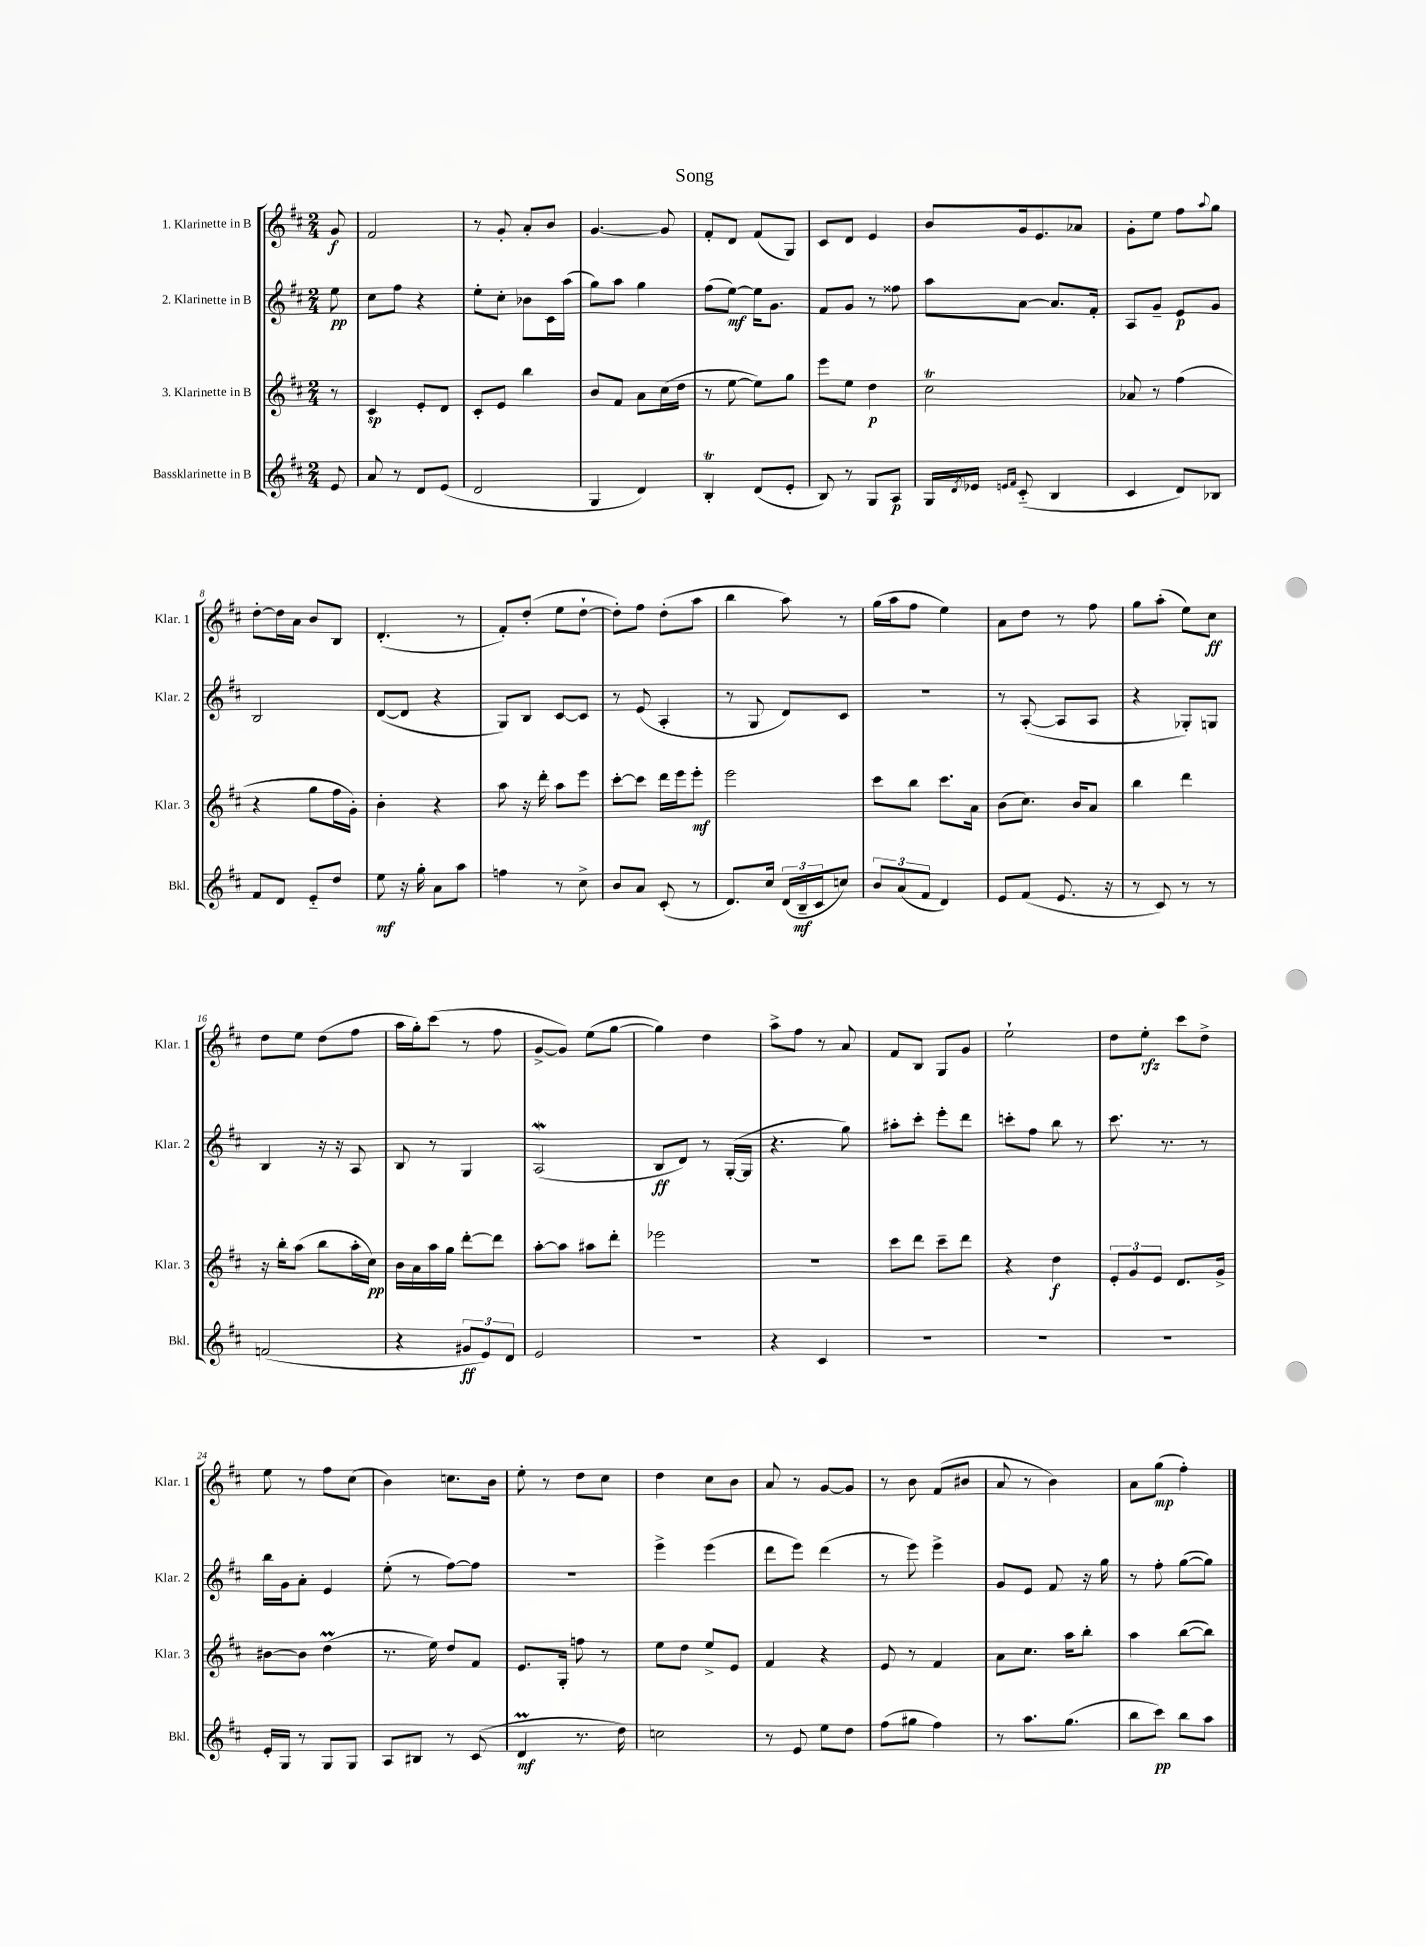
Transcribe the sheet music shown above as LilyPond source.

\header { title = "Song" }
<<
\new StaffGroup <<
\new Staff = "s0" \with { instrumentName = "1. Klarinette in B" shortInstrumentName = "Klar. 1" } {
    \clef treble \key d \major \numericTimeSignature \time 2/4 \partial 8
    g'8\f |
    fis'2 |
    r8 g'8-. a'8-. b'8 |
    g'4.~ g'8 |
    fis'8-. d'8 fis'8( g8) |
    cis'8 d'8 e'4 |
    b'8 g'16 e'8. aes'8 |
    g'8-. e''8 fis''8 \appoggiatura { a''8 } g''8 |
    d''8~-. d''16 a'16 b'8 b8 |
    d'4.-.( r8 |
    fis'8-.) d''8-.( e''8 d''8~-! |
    d''8-.) fis''8 d''8-.( a''8 |
    b''4 a''8) r8 |
    g''16( a''16 fis''8 e''4) |
    a'8 d''8 r8 fis''8 |
    g''8 a''8-.( e''8) cis''8\ff |
    d''8 e''8 d''8( fis''8 |
    a''16 g''16-.) cis'''8( r8 fis''8 |
    g'8~-> g'8) e''8( g''8~ |
    g''4) d''4 |
    a''8-> fis''8 r8 a'8 |
    fis'8 b8 g8 g'8 |
    e''2-! |
    d''8 e''8-.\rfz cis'''8 d''8-> |
    e''8 r8 fis''8 cis''8( |
    b'4) c''8. b'16 |
    e''8-. r8 d''8 cis''8 |
    d''4 cis''8 b'8 |
    a'8 r8 g'8~ g'8 |
    r8 b'8 fis'8( bis'8 |
    a'8 r8 b'4) |
    a'8 g''8\mp( fis''4-.) \bar "|." |
}
\new Staff = "s1" \with { instrumentName = "2. Klarinette in B" shortInstrumentName = "Klar. 2" } {
    \clef treble \key d \major \numericTimeSignature \time 2/4 \partial 8
    e''8\pp |
    cis''8 fis''8 r4 |
    e''8-. cis''8-. bes'8 cis'16 a''16( |
    g''8) a''8 g''4 |
    fis''8( e''8~\mf) e''16 g'8. |
    fis'8 g'8 r8 fisis''8 |
    a''8 a'8~ a'8. fis'16-. |
    a8 g'8-- e'8\p g'8 |
    b2 |
    d'8~( d'8 r4 |
    g8) b8 cis'8~ cis'8 |
    r8 e'8( a4-. |
    r8 g8 d'8) cis'8 |
    R2 |
    r8 a8~-.( a8 a8 |
    r4 ges8-.) g8 |
    b4 r16 r16 a8 |
    b8 r8 g4 |
    a2\mordent( |
    b8\ff d'8) r8 g16~-.( g16 |
    r4. g''8) |
    ais''8-. cis'''8-. e'''8-. d'''8 |
    c'''8-. fis''8 b''8 r8 |
    cis'''8. r8. r8 |
    b''16 g'16 a'8-. e'4 |
    e''8-.( r8 fis''8~) fis''8 |
    r2 |
    e'''4-> e'''4( |
    d'''8 e'''8) d'''4( |
    r8 e'''8) e'''4-> |
    g'8 e'8 fis'8 r16 g''16 |
    r8 fis''8-. g''8~( g''8) \bar "|." |
}
\new Staff = "s2" \with { instrumentName = "3. Klarinette in B" shortInstrumentName = "Klar. 3" } {
    \clef treble \key d \major \numericTimeSignature \time 2/4 \partial 8
    r8 |
    cis'4\sp e'8-. d'8 |
    cis'8-. e'8 b''4 |
    b'8 fis'8 a'8 cis''16( d''16 |
    r8 e''8~ e''8) g''8 |
    e'''8 e''8 d''4\p |
    cis''2\trill |
    aes'8 r8 fis''4( |
    r4 g''8 fis''16 g'16-.) |
    b'4-. r4 |
    a''8 r16 d'''16-. a''8 e'''8 |
    cis'''8~-. cis'''8 d'''16 e'''16 e'''8-.\mf |
    e'''2 |
    cis'''8 b''8 cis'''8. a'16 |
    b'8( cis''8.) b'16 a'8 |
    b''4 d'''4 |
    r16 b''16-. a''8( b''8 a''16-. cis''16\pp) |
    b'16 a'16 a''16 g''16 d'''8~-. d'''8 |
    a''8~-. a''8 ais''8 d'''8-. |
    ees'''2 |
    R2 |
    cis'''8 d'''8 cis'''8-- d'''8 |
    r4 d''4\f |
    \tuplet 3/2 { e'8-. g'8 e'8 } d'8. g'16-> |
    bis'8~ bis'8 d''4\prall( |
    r8. e''16) d''8 fis'8 |
    e'8. g16-. f''8 r8 |
    e''8 d''8 e''8-> e'8 |
    fis'4 r4 |
    e'8 r8 fis'4 |
    a'8 cis''8. a''16 b''8-. |
    a''4 b''8~( b''8) \bar "|." |
}
\new Staff = "s3" \with { instrumentName = "Bassklarinette in B" shortInstrumentName = "Bkl." } {
    \clef treble \key d \major \numericTimeSignature \time 2/4 \partial 8
    e'8 |
    a'8 r8 d'8 e'8( |
    d'2 |
    g4 d'4) |
    b4-.\trill d'8( e'8-. |
    b8) r8 g8 a8\p |
    g16 \acciaccatura { d'8 } ees'16 \grace { e'16 fis'16 } cis'8-_( b4 |
    cis'4 d'8) bes8 |
    fis'8 d'8 e'8-_ d''8 |
    e''8\mf r16 g''16-. a'8 a''8 |
    f''4 r8 cis''8-> |
    b'8 a'8 cis'8-.( r8 |
    d'8.) cis''16 \tuplet 3/2 { d'16( b16--\mf cis'16 } c''8) |
    \tuplet 3/2 { b'8 a'8( fis'8 } d'4) |
    e'8 fis'8( e'8. r16 |
    r8 cis'8) r8 r8 |
    f'2( |
    r4 \tuplet 3/2 { gis'8\ff e'8) d'8 } |
    e'2 |
    R2 |
    r4 cis'4 |
    R2 |
    R2 |
    R2 |
    e'16-. g16 r8 g8 g8 |
    a8 bis8 r8 cis'8( |
    d'4\prall\mf r8. d''16) |
    c''2 |
    r8 e'8 e''8 d''8 |
    fis''8( gis''8 fis''4) |
    r8 a''8. g''8.( |
    b''8 cis'''8\pp) b''8 a''8 \bar "|." |
}
>>
>>
